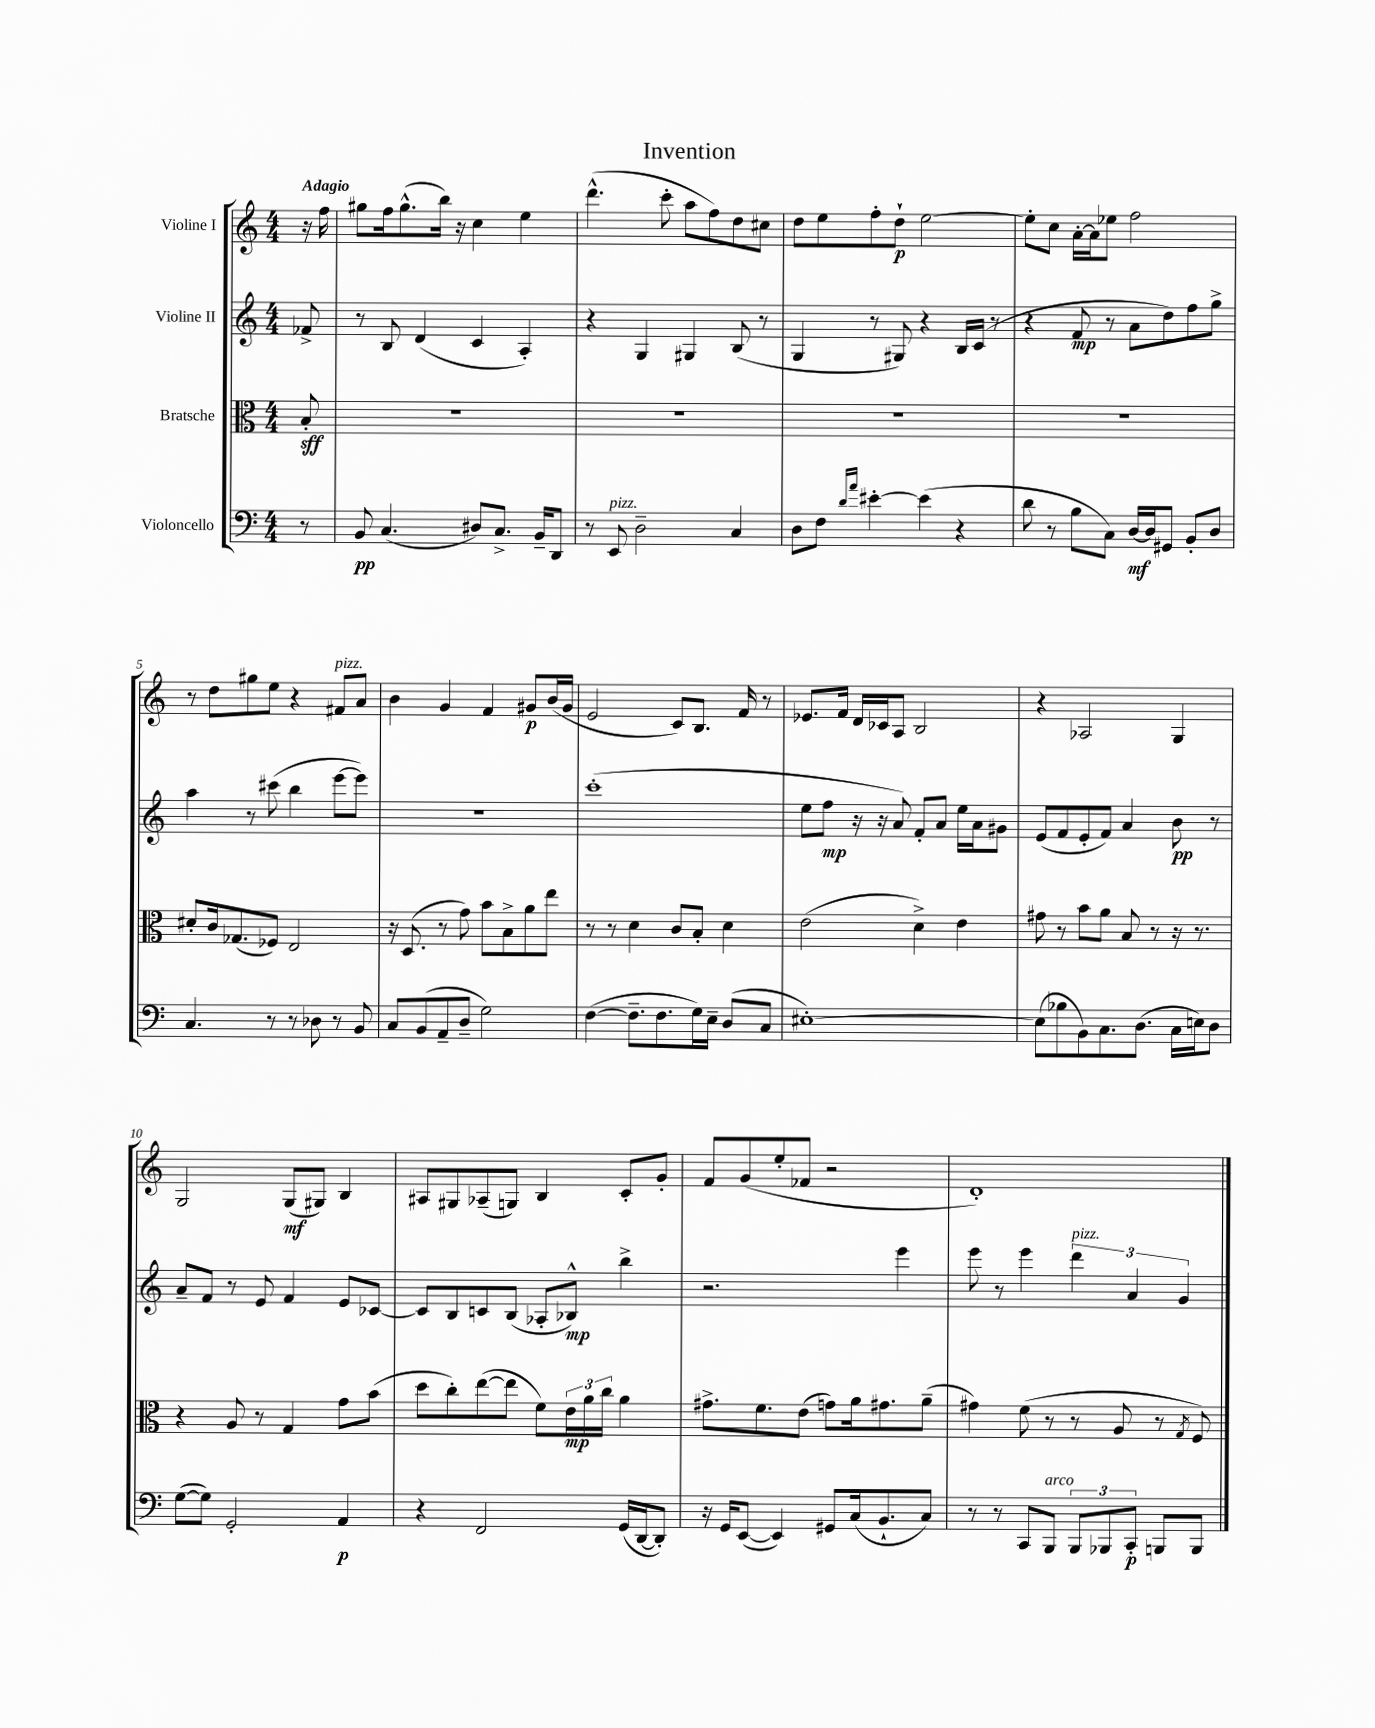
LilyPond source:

\header { title = "Invention" }
<<
\new StaffGroup <<
\new Staff = "s0" \with { instrumentName = "Violine I" } {
    \clef treble \key c \major \numericTimeSignature \time 4/4 \partial 8 \tempo "Adagio"
    r16 f''16 |
    gis''8 f''16 gis''8.-^( b''16) r16 c''4 e''4 |
    d'''4.-^( c'''8-. a''8 f''8) d''8 cis''8 |
    d''8 e''8 f''8-. d''8-!\p e''2~ |
    e''8-. c''8 a'16~-. a'16 ees''8 f''2 |
    r8 d''8 gis''8 e''8 r4 fis'8^\markup { \italic "pizz." } a'8 |
    b'4 g'4 f'4 gis'8\p b'16( gis'16 |
    e'2 c'8) b8. f'16 r8 |
    ees'8. f'16 d'16 ces'16 a8 b2 |
    r4 aes2 g4 |
    g2 g8\mf( gis8) b4 |
    ais8 gis8 aes8--( g8) b4 c'8-. g'8-. |
    f'8 g'8( e''8-. fes'8 r2 |
    d'1-.) \bar "|." |
}
\new Staff = "s1" \with { instrumentName = "Violine II" } {
    \clef treble \key c \major \numericTimeSignature \time 4/4 \partial 8
    fes'8-> |
    r8 b8 d'4( c'4 a4-.) |
    r4 g4 gis4 b8( r8 |
    g4 r8 gis8) r4 b16 c'16( r8 |
    r4 f'8\mp r8 a'8 d''8) f''8 g''8-> |
    a''4 r8 cis'''8( b''4 e'''8~ e'''8) |
    R1 |
    c'''1-.( |
    e''8 f''8\mp r16 r16 a'8) f'8-. a'8 e''16 a'16 gis'8 |
    e'8( f'8 e'8-. f'8) a'4 b'8\pp r8 |
    a'8-- f'8 r8 e'8 f'4 e'8 ces'8~ |
    ces'8 b8 c'8 b8( aes8-. bes8-^\mp) b''4-> |
    r2. e'''4 |
    e'''8 r8 e'''4 \tuplet 3/2 { d'''4^\markup { \italic "pizz." } a'4 g'4 } \bar "|." |
}
\new Staff = "s2" \with { instrumentName = "Bratsche" } {
    \clef alto \key c \major \numericTimeSignature \time 4/4 \partial 8
    b8-.\sff |
    R1 |
    R1 |
    R1 |
    R1 |
    dis'8-. c'16 ges8.( fes8) e2 |
    r16 d8.( r8 g'8) b'8 b8-> a'8 e''8 |
    r8 r8 d'4 c'8 b8-. d'4 |
    e'2( d'4->) e'4 |
    gis'8 r8 b'8 a'8 b8 r8 r16 r8. |
    r4 a8 r8 g4 g'8 b'8( |
    d''8 c''8-.) e''8~( e''8 f'8) \tuplet 3/2 { e'16\mp a'16 c''16 } a'4 |
    gis'8.-> f'8. e'8( g'8) a'16 gis'8. a'8--( |
    gis'4) f'8( r8 r8 a8 r8 \acciaccatura { g8 } f8) \bar "|." |
}
\new Staff = "s3" \with { instrumentName = "Violoncello" } {
    \clef bass \key c \major \numericTimeSignature \time 4/4 \partial 8
    r8 |
    b,8\pp c4.( dis8) c8.-> b,16-- d,8 |
    r8 e,8^\markup { \italic "pizz." } d2-- c4 |
    d8 f8 \grace { d'16 a'16 } eis'4~-. eis'4( r4 |
    d'8 r8 b8 c8) d16~\mf d16 gis,8 b,8-. d8 |
    c4. r8 r8 des8 r8 b,8 |
    c8 b,8( a,8-- d8-- g2) |
    f4~( f8.-- f8. g16) e16-- d8( c8 |
    eis1~-.) |
    eis8( bes8 b,8) c8. d8.( c16 e16) d8 |
    g8~( g8) g,2-. a,4\p |
    r4 f,2 g,16( d,16~ d,8-.) |
    r16 g,16 e,8~( e,4) gis,8 c16( b,8.-! c8) |
    r8 r8 c,8 b,,8^\markup { \italic "arco" } \tuplet 3/2 { b,,8 bes,,8 c,8-.\p } b,,8 b,,8 \bar "|." |
}
>>
>>
